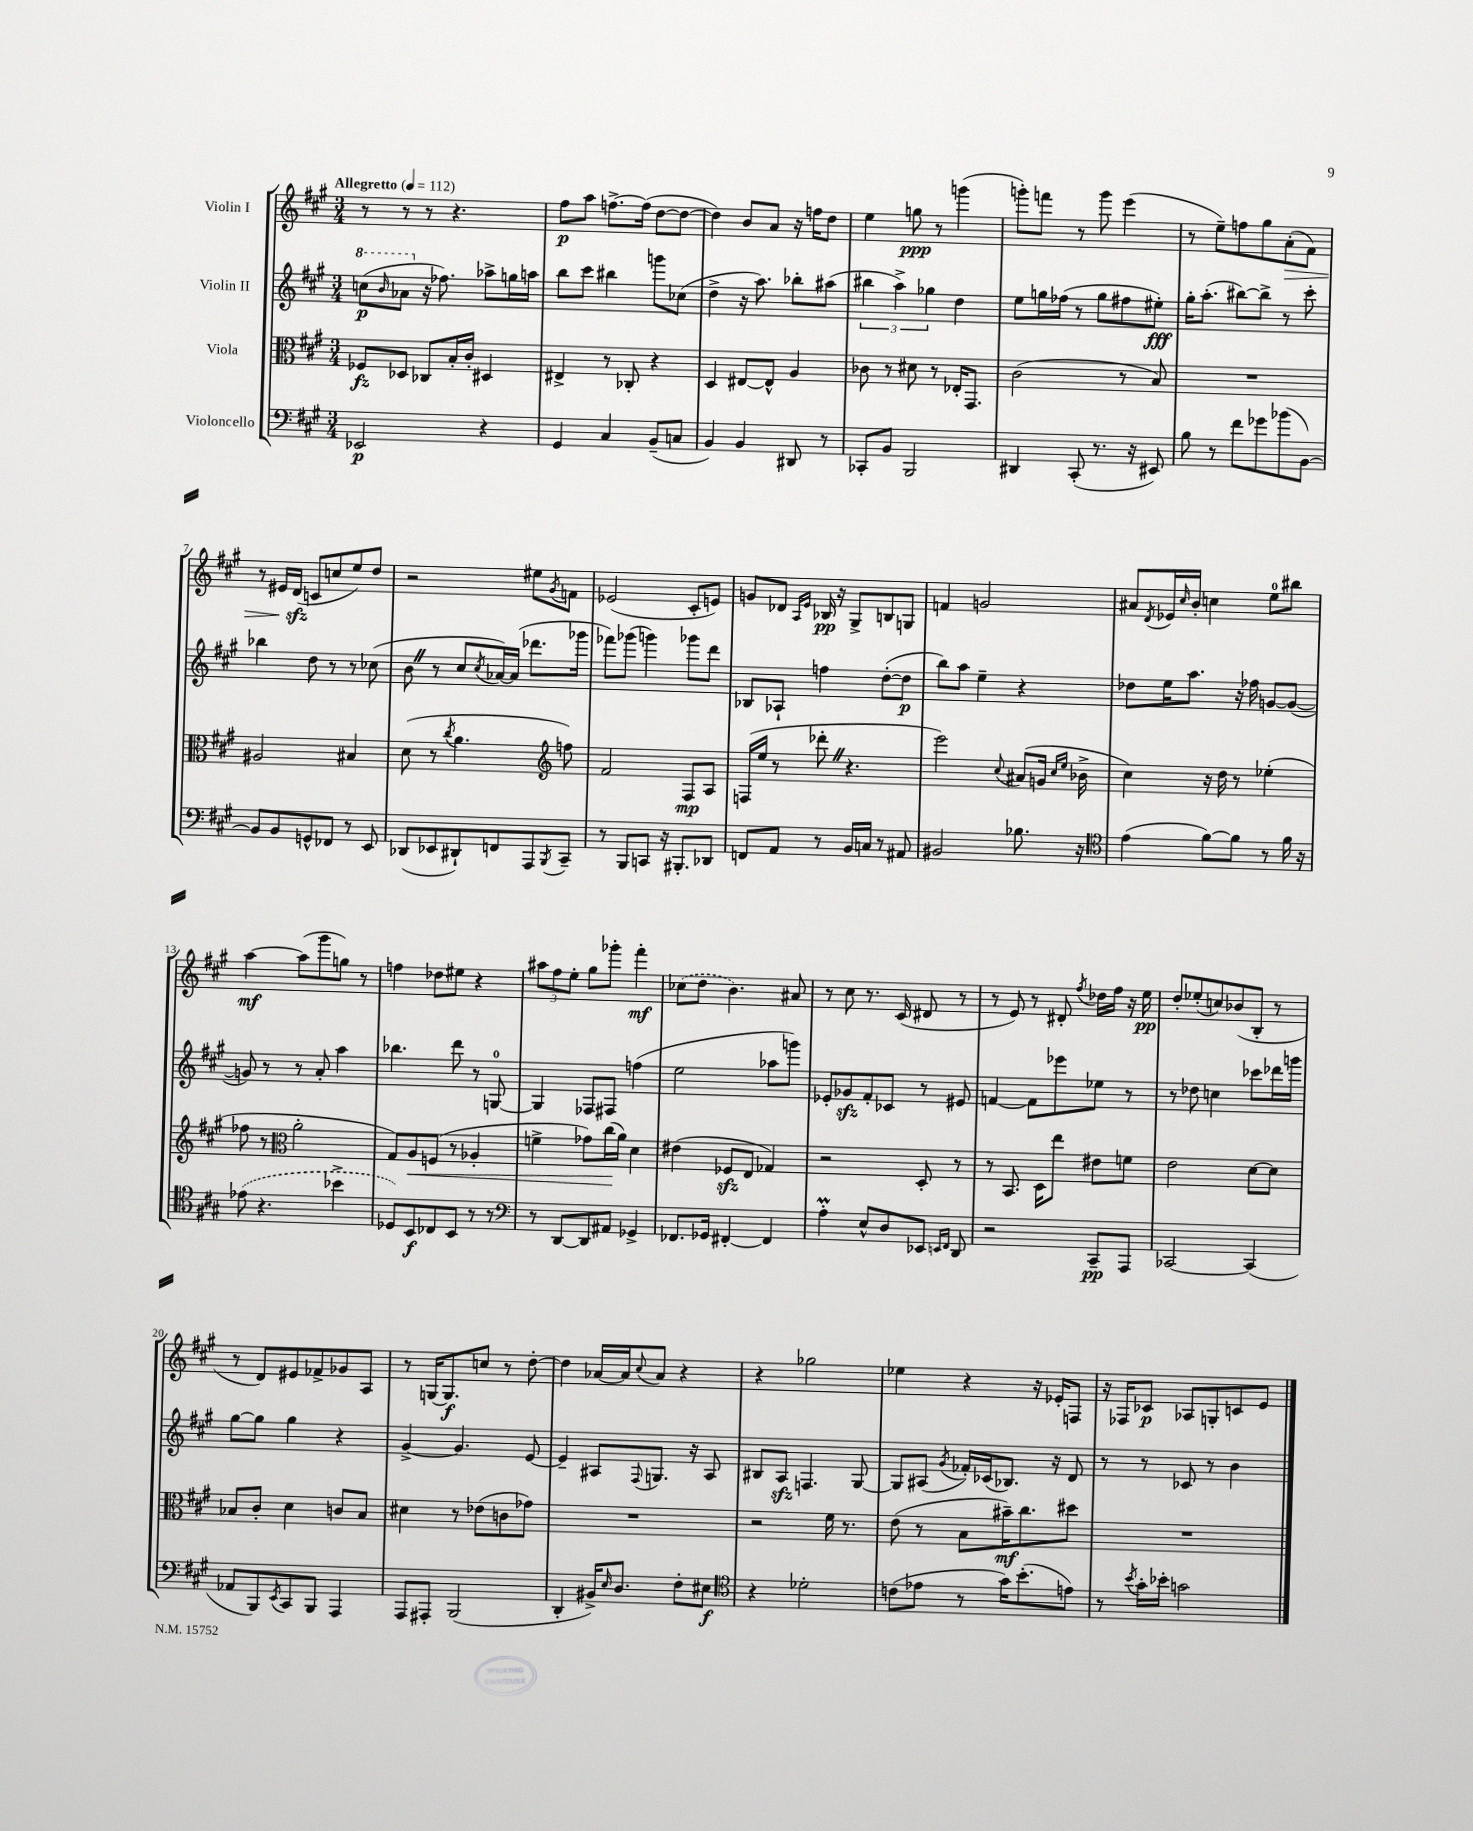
<<
\new StaffGroup <<
\new Staff = "s0" \with { instrumentName = "Violin I" } {
    \clef treble \key a \major \numericTimeSignature \time 3/4 \tempo "Allegretto" 4 = 112
    r8 r8 r8 r4. |
    fis''8\p a''8 f''8.~-> f''16( d''8~ d''8~ |
    d''4) b'8 a'8 r16 f''16 d''8 |
    e''4 g''8\ppp r8 g'''4( |
    g'''8-.) f'''8 r8 g'''8 e'''4( |
    r8 e''8--) f''8 gis''8 a'8-.\>( fis'8) |
    r8 eis'16 d'16\sfz\!( c'8 c''8 e''8) d''8 |
    r2 eis''8 \acciaccatura { gis'8 } f'8 |
    ees'2( cis'8-. e'8) |
    g'8 des'8 \grace { a16 e'16 } bes16\pp r16 gis8-> b8 g8 |
    f'4 g'2 |
    ais'8 \acciaccatura { d'8 } ees'16 \grace { cis''16 } b'16-. c''4 e''8-0 bis''8 |
    a''4~\mf a''8( gis'''8 g''8) r8 |
    f''4 des''8 eis''8 r4 |
    \tuplet 3/2 { ais''8 fis''8 e''8-. } gis''8 ges'''8-. fis'''4-.\mf |
    \once \slurDashed ces''8( d''8 b'4.) ais'8 |
    r8 cis''8 r8. cis'16( dis'8 r8 |
    r8 e'8) r8 dis'8-. \acciaccatura { fis''8 } des''16 fis''16 r16 e''16\pp |
    d''8-. ees''8-.( c''8) bes'8( b8-. r8 |
    r8 d'8) eis'8 fes'8-> ges'8 a8 |
    r8 g16~ g8.\f c''8 r8 d''8~-. |
    d''4 aes'16~ aes'16 \appoggiatura { cis''8 } aes'8 r4 |
    r4 ges''2 |
    ees''4 r4 r16 ees'16-. f8 |
    r16 fes16 ces'8\p aes8 g8-. c'8 e'8 \bar "|." |
}
\new Staff = "s1" \with { instrumentName = "Violin II" } {
    \clef treble \key a \major \numericTimeSignature \time 3/4
    \ottava #1 c'''8\p( \grace { b''16 } aes''8 \ottava #0 r16 fes''8.) aes''!8-> g''16 a''16 |
    b''8 cis'''8 bis''4 g'''8 ces''8( |
    d''4-> r16 a''8.) bes''8-. ais''8( |
    \tuplet 3/2 { bis''4 a''4->) ges''4 } d''4 |
    e''8 g''16 fes''16( r8 g''8 fis''8 eis''8-.\fff) |
    gis''16-. a''8.-.( bis''8~) bis''8-> r8 cis'''8-. |
    bes''4 d''8 r8 r8 ces''8( |
    b'8 \once \override BreathingSign.text = \markup { \musicglyph "scripts.caesura.straight" } \breathe r8 cis''8 \acciaccatura { cis''8 } aes'16~) aes'16( des'''8. ges'''16 |
    fes'''8) ges'''8( g'''4) ges'''8 d'''8 |
    bes8 aes8-! f''4 d''8~-.( d''8\p |
    b''8) a''8 e''4-- r4 |
    des''8 e''16 a''8. r16 fes''16 g'8~ g'8~( |
    g'8) r8 r8 a'8-. a''4 |
    bes''4. d'''8 r8 g8-0~ |
    g4 fes8 fis8 f''4( |
    e''2 aes''8 g'''8) |
    ees'8-. ges'8\sfz fis'8-. ces'8 r8 eis'8 |
    f'4~ f'8 ees'''8 ees''8 r8 |
    r8 des''8 c''4 ces'''8 des'''16 g'''16 |
    gis''8~ gis''8 gis''4 r4 |
    gis'4~-> gis'4. e'8~ |
    e'4-- ais8 \appoggiatura { fis8 } g8. r16 ais8 |
    bis8 a8\sfz f4. gis8~ |
    gis8 ais8( \acciaccatura { gis'8 } fes'16-.) ces'16( bes8.) r16 d'8 |
    r8 r8 ces'8 r8 b'4 \bar "|." |
}
\new Staff = "s2" \with { instrumentName = "Viola" } {
    \clef alto \key a \major \numericTimeSignature \time 3/4
    fes8\fz des8 ces8 b16-. cis'16-. dis4 |
    eis4-> r8 ces8-. r4 |
    d4 eis8~ eis8-^ a4 |
    ces'8 r8 dis'8 r8 ees16-. gis,8. |
    cis'2( r8 b8) |
    R2. |
    ais2 bis4 |
    d'8( r8 \acciaccatura { cis''8 } a'4. \clef treble f''8) |
    fis'2 fis8\mp a8 |
    f16( e''16 r8 des'''8-. \once \override BreathingSign.text = \markup { \musicglyph "scripts.caesura.straight" } \breathe r4. |
    e'''2) \appoggiatura { cis''8 } ais'8( g'16 \grace { cis''16 e''16 } bes'16-> |
    cis''4) r16 d''16 r8 ees''4-.( |
    fes''8 r8 \clef alto a'2-. |
    gis8) a8\< f8( r8 aes4-. |
    f'4-> ges'8) cis''16\!( a'16) d'4 |
    eis'4( fes8\sfz e8 ges4) |
    r2 d8-. r8 |
    r8 b,8. d16 e''8 eis'8 f'8 |
    e'2 d'8~ d'8 |
    bes8 cis'8-. d'4 c'8 bes8 |
    dis'4 r8 ees'8( c'8 ges'8) |
    R2. |
    r2 fis'16 r8. |
    e'8( r8 b8 bis'16--\mf) cis''8. dis''8 |
    R2. \bar "|." |
}
\new Staff = "s3" \with { instrumentName = "Violoncello" } {
    \clef bass \key a \major \numericTimeSignature \time 3/4
    ees,2\p r4 |
    gis,4 cis4 b,8--( c8 |
    b,4) b,4 dis,8 r8 |
    ces,8-. b,8 b,,2 |
    dis,4 cis,8-.( r8. r16 eis,8) |
    b8 r8 fis'8 ges'8 bes'8( b,8~) |
    b,8 b,8 g,8-^ fes,8 r8 e,8 |
    des,8( ees,8 dis,8-!) f,8 a,,8 \acciaccatura { b,,8 } cis,8-- |
    r8 b,,8 c,8 r16 bis,,8.-. des,8 |
    f,8 a,8 r8 b,16 c16 r8 ais,8 |
    bis,2 bes8. r16 |
    \clef tenor e'4( fis'8~) fis'8 r8 fis'16 r16 |
    \once \slurDashed ees'8( r4. bes'4-> |
    des8) b,8\f ces8 b,8 r8 r8 |
    \clef bass r8 d,8~ d,8 ais,8 ges,4-> |
    fes,8. ges,16 fis,4~-. fis,4 |
    a4-.\prall e8-^ d8 ees,8 \grace { e,16 fis,16 } d,8 |
    r2 cis,8--\pp a,,8 |
    ces,2~ ces,4( |
    aes,8 b,,8) \acciaccatura { e,8 } cis,8 b,,8 a,,4 |
    a,,8 ais,,8-. b,,2( |
    d,4-. bis,16->) \grace { e16 } d8. fis8-. eis8\f |
    \clef tenor r4 des'2-. |
    c'8( ees'8 r8 gis'16) b'8.-.( e'8) |
    r8 \acciaccatura { b'8 } gis'16-. bes'16-. g'2 \bar "|." |
}
>>
>>
